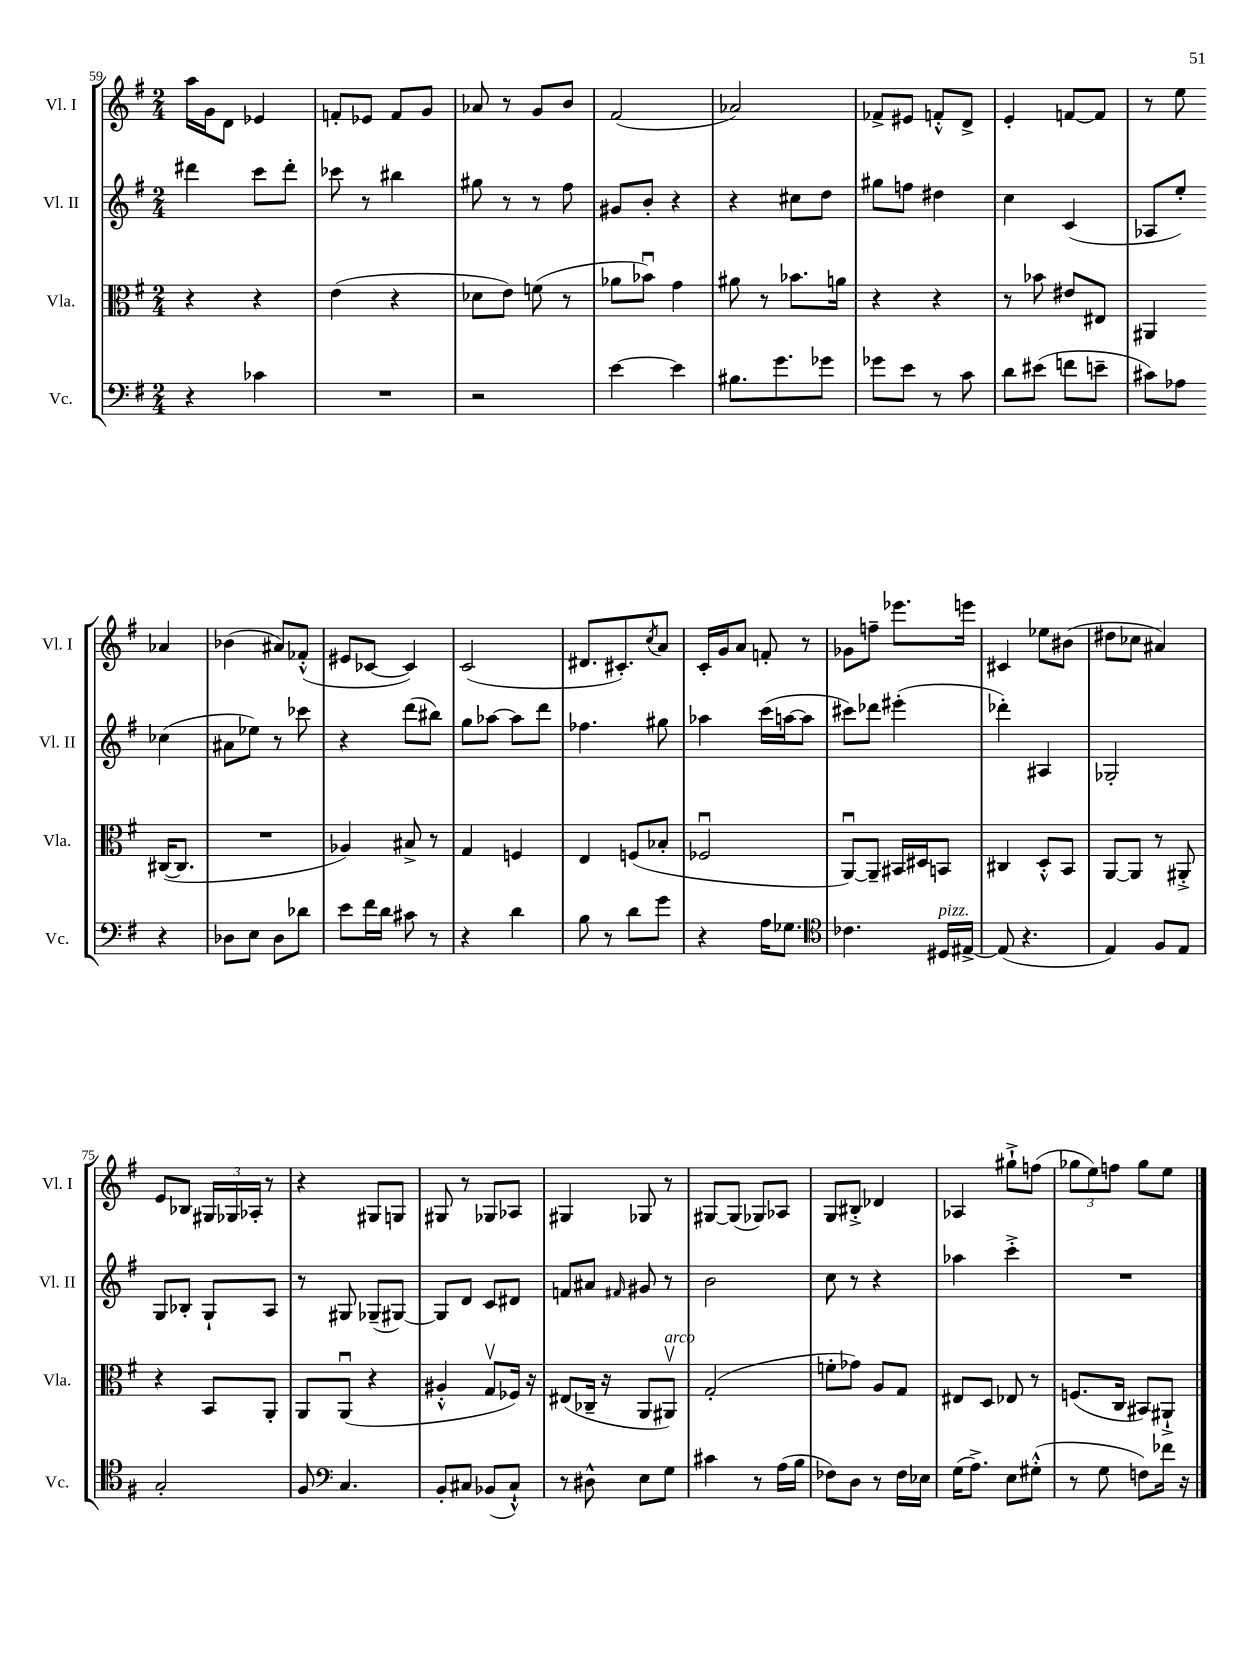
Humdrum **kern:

**kern	**kern	**kern	**kern
*part4	*part3	*part2	*part1
*staff4	*staff3	*staff2	*staff1
*I"Vc.	*I"Vla.	*I"Vl. II	*I"Vl. I
*I'Vc.	*I'Vla.	*I'Vl. II	*I'Vl. I
*clefF4	*clefC3	*clefG2	*clefG2
*k[f#]	*k[f#]	*k[f#]	*k[f#]
*M2/4	*M2/4	*M2/4	*M2/4
=59	=59	=59	=59
4r	4r	4ddd#X\	16aa\LL
.	.	.	16g\J
.	.	.	8d\J
4c-X\	4r	8ccc\L	4e-X/
.	.	8ddd#'\J	.
=60	=60	=60	=60
2r	(4e\	8ccc-X\	8fn'/L
.	.	8r	8e-X/J
.	4r	4bb#X\	8f/L
.	.	.	8g/J
=61	=61	=61	=61
2r	8d-X\L	8gg#X\	8a-X/
.	8e\J)	8r	8r
.	(8fn\	8r	8g/L
.	8r	8ff#\	8b/J
=62	=62	=62	=62
[4e\	8a-X\L	8g#X/L	(2f#/
.	8b-Xu\J)	8b'/J	.
4e\]	4g\	4r	.
=63	=63	=63	=63
8.B#X\L	8a#X\	4r	2a-X/)
.	8r	.	.
8.g\	.	.	.
.	8.b-X\L	8cc#X\L	.
8g-X\J	.	8dd\J	.
.	16an\Jk	.	.
=64	=64	=64	=64
8g-X\L	4r	8gg#X\L	8f-X^/L
8e\J	.	8ffn\J	8e#X/J
8r	4r	4dd#X\	8fn'^^/L
8c\	.	.	8d^/J
=65	=65	=65	=65
8d\L	8r	4cc\	4e'/
(8e#X\J	8b-X\	.	.
8fn\L	8e#X/L	(4c/	[8fn/L
8en~\J	8E#X/J	.	8f/J]
=66	=66	=66	=66
8c#X\L)	4AA#X/	8A-X/L	8r
8A-X\J	.	8ee'/J)	8ee\
4r	([16C#X/KL	(4cc-X\	4a-X/
.	8.C#/J]	.	.
!!LO:LB:g=z
=67	=67	=67	=67
8D-X\L	2r	8a#X\L	(4b-X\
8E\J	.	8ee-X\J)	.
8D-\L	.	8r	8a#X/L)
8d-X\J	.	8ccc-X\	(8f-X'^^/J
=68	=68	=68	=68
8e\L	4A-X/)	4r	8e#X/L
16f#\L	.	.	[8c-X/J
16d\JJ	.	.	.
8c#X\	8B#X^/	(8ddd\L	4c-/])
8r	8r	8bb#X\J)	.
=69	=69	=69	=69
4r	4G/	8gg\L	(2c/
.	.	[8aa-X\J	.
4d\	4Fn/	8aa-\L]	.
.	.	8ddd\J	.
=70	=70	=70	=70
8B\	4E/	4.ff-X\	8.d#X/L
8r	.	.	.
.	.	.	8.c#X'/)
8d\L	(8Fn/L	.	.
.	.	.	8qcc/
8g\J	8B-X'/J	8gg#X\	8a/J
=71	=71	=71	=71
4r	2F-Xu/	4aa-X\	16c'/LL
.	.	.	16g/J
.	.	.	8a/J
16A\KL	.	(16ccc\LL	8fn'/
8.G-X\J	.	[16aan\J	.
.	.	8aa\J]	8r
=72	=72	=72	=72
*clefC4	*	*	*
4.c-X\	[8AAu/L)	8ccc#X\L)	8g-X\L
.	8AA~/J]	8ddd-X\J	8ffn~\J
.	16BB#X/LL	(4eee#X'\	8.eee-X\L
.	16D#X/J	.	.
!LO:TX:a:i:t=pizz.	!	!	!
16D#X/LL	8BBn/J	.	.
[16E#X^/JJ	.	.	16eeen\Jk
=73	=73	=73	=73
(8E#/]	4C#X/	4ddd-X'\)	4c#X/
4.r	.	.	.
.	8D'^^/L	4A#X/	8ee-X\L
.	8BB/J	.	(8b#X\J
=74	=74	=74	=74
4E/)	[8AA/L	2G-X'/	8dd#X\L
.	8AA/J]	.	8cc-X\J
8F#/L	8r	.	4a#X/)
8E/J	8AA#X'^/	.	.
!!LO:LB:g=z
=75	=75	=75	=75
2G'/	4r	8G/L	8e/L
.	.	8B-X'/J	8B-X/J
.	8BB/L	8G`/L	24G#X/LL
.	.	.	24G-X/
.	.	.	24A-X'/JJ
.	8AA'/J	8A/J	8r
=76	=76	=76	=76
8F#/	8AA/L	8r	4r
*clefF4	*	*	*
4.C/	(8AAu/J	8G#X/	.
.	4r	(8G-X~/L	8G#X/L
.	.	[8G#X/J)	8Gn/J
=77	=77	=77	=77
8BB'/L	4A#X'^^/	8G#/L]	8G#X/
8C#X/J	.	8d/J	8r
(8BB-X/L	8Gv/L	8c/L	8G-X/L
8C#`^^/J)	16F-X/Jk)	8d#X/J	8A-X/J
.	16r	.	.
=78	=78	=78	=78
8r	(8E#X/L	8fn/L	4G#X/
8D#X^^\	16C-X~/Jk	8a#X/J	.
.	16r	.	.
.	.	16qqf#X/	.
8E\L	8AA/L	8g#X/	8G-X/
!	!LO:TX:a:i:t=arco	!	!
8G\J	8AA#Xv/J)	8r	8r
=79	=79	=79	=79
4c#X\	(2G'/	2b\	[8G#X/L
.	.	.	(8G#/J]
8r	.	.	8G-X/L)
(16A\LL	.	.	8A-X/J
16B\JJ	.	.	.
=80	=80	=80	=80
8F-X\L)	8fn'\L	8cc\	8G/L
8D\J	8g-X\J)	8r	8B#X'^/J
8r	8A/L	4r	4d-X/
16F-\LL	8G/J	.	.
16E-X\JJ	.	.	.
=81	=81	=81	=81
(16G\KL	8E#X/L	4aa-X\	4A-X/
8.A^\J)	.	.	.
.	8D/J	.	.
8E\L	8E-X/	4ccc'^\	8gg#X`^\L
(8G#X'^^\J	8r	.	(8ffn\J
=82	=82	=82	=82
8r	(8.Fn/L	2r	12gg-X\L
.	.	.	12ee\)
8G\	.	.	.
.	.	.	12ffn\J
.	16C/Jk	.	.
8Fn\L)	8BB#X/L)	.	8gg-\L
16f-X\Jk	8AA#X`^/J	.	8ee\J
16r	.	.	.
==	==	==	==
*-	*-	*-	*-
